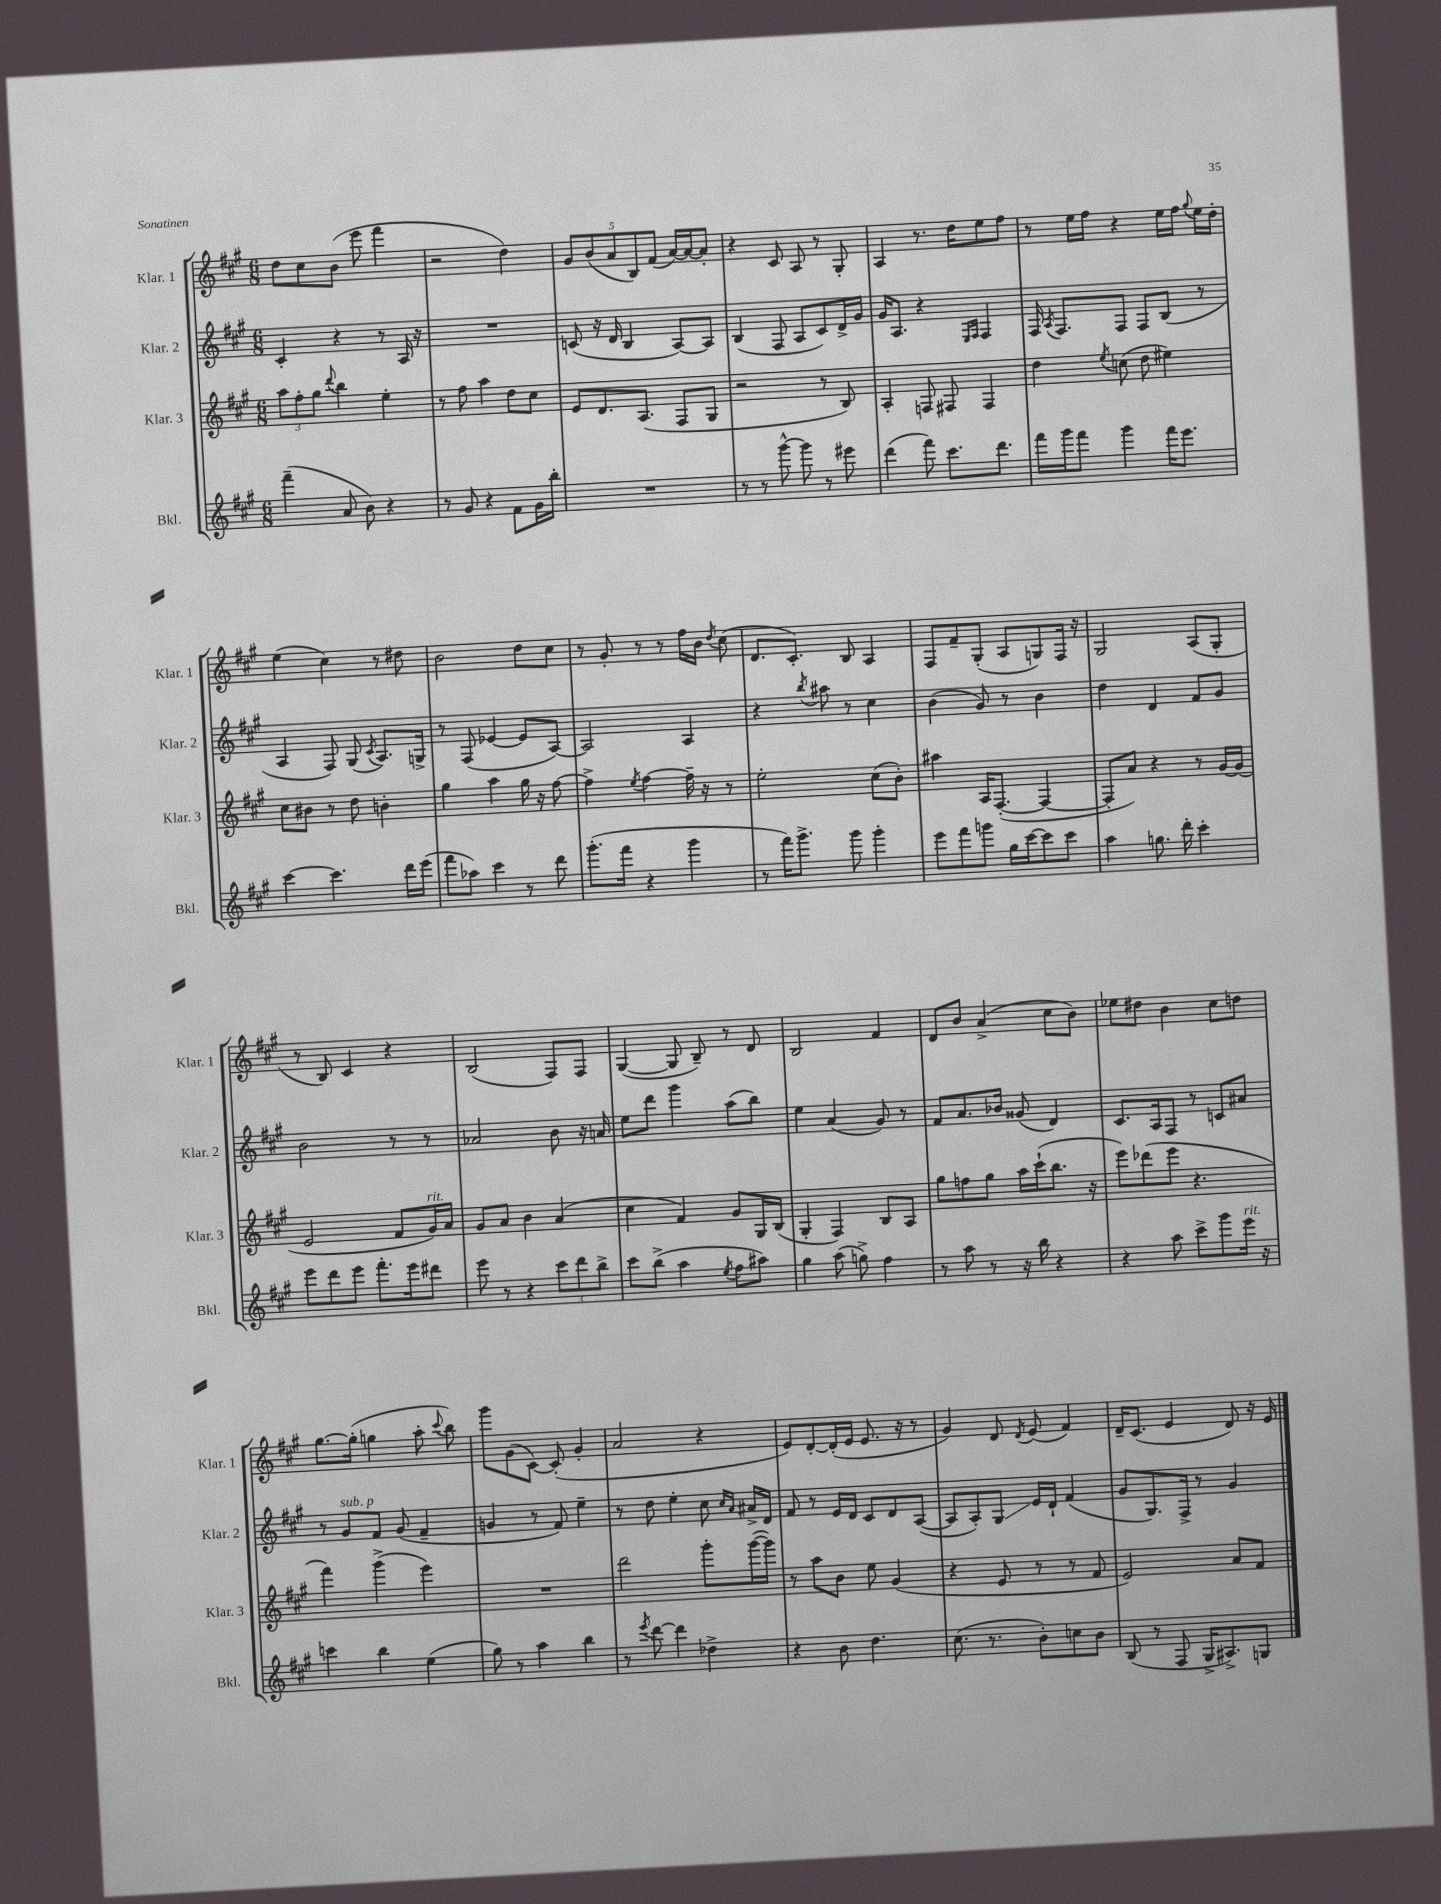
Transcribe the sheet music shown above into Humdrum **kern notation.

**kern	**kern	**kern	**kern
*staff4	*staff3	*staff2	*staff1
*clefG2	*clefG2	*clefG2	*clefG2
*k[f#c#g#]	*k[f#c#g#]	*k[f#c#g#]	*k[f#c#g#]
*M6/8	*M6/8	*M6/8	*M6/8
(4fff#~	12aa	4c#'	8dd
.	12ff#'	.	.
.	.	.	8cc#
.	12gg#	.	.
.	8qqddd	.	.
8a	4bb	4r	(8b
8b)	.	.	8eee
4r	4ee'	8r	4fff#
.	.	16A	.
.	.	16r	.
=	=	=	=
8r	8r	2.r	2r
8g#	8ff#	.	.
4r	4aa	.	.
8f#	8dd	.	4dd)
16g#	8cc#	.	.
16bb'	.	.	.
=	=	=	=
2.r	8e	(8c	10g#
.	.	.	(10b
.	8.d	16r	.
.	.	16d	.
.	.	.	10a
.	.	4B	.
.	.	.	10B)
.	(8.A	.	.
.	.	.	(10f#
.	8F#	[8A)	[16a)
.	.	.	16a_
.	8G#	8A]	8a']
=	=	=	=
8r	2r	(4B	4r
8r	.	.	.
[8ggg#^^	.	8F#	8c#
8ggg#]	.	8A	8A
8r	8r	8c#)	8r
8eee#	8B)	16d^	8G#'
.	.	16g#	.
=	=	=	=
(4ddd	4A'	16g#	4A
.	.	8.A	.
8fff#)	8F	4r	8.r
8.ccc#	8F#	.	.
.	.	.	16dd
.	.	16qqE	.
.	.	16qqF#	.
.	4F#	4F#	8ee
8.ddd	.	.	.
.	.	.	8ff#
=	=	=	=
16fff#	4dd	16F#	8r
.	.	8qA	.
16ggg#	.	8.F#	.
8fff#	.	.	16ee
.	.	.	16ff#
.	8qee	.	.
4ggg#	(8cc	8F#	4r
.	8dd	8F#	.
16fff#	4ee#)	(8B	16ee
8.eee	.	.	16ff#
.	.	.	8qqgg#
.	.	8r	16ee
.	.	.	16dd'
=	=	=	=
[4ccc#	8cc#	4A	(4ee
.	8b#	.	.
4.ccc#]	8r	8F#)	4cc#)
.	8dd	(8G#	.
.	.	8qc#	.
.	4b'	8.A)	8r
16ddd	.	.	8dd#
(16eee	.	16G^	.
=	=	=	=
8fff#	4gg#	8r	2b
8aa-)	.	(8F#	.
4ccc#	4aa	[4e-	.
8r	16gg#	8e-]	8dd
.	16r	.	.
8ddd	[8ff#	[8A)	8cc#
=	=	=	=
(8.ggg#'	4ff#^]	2A]	8r
.	.	.	8g#'
16fff#	.	.	.
.	8qee	.	.
4r	[4ff#	.	8r
.	.	.	8r
4ggg#	16ff#~]	4A	16ff#
.	16r	.	16b
.	.	.	8qdd
.	8r	.	(8cc#
=	=	=	=
8r	2ee'	4r	8.d
16fff#)	.	.	.
8.ggg#^	.	.	8.c#')
.	.	8qbb	.
.	.	8aa#	.
8ggg#	.	8r	8B
4ggg#'	(8cc#	4cc#	4A
.	8b')	.	.
=	=	=	=
8eee	4aa#	(4b	8F#
8fff#	.	.	8f#~
8ggg	16A	8g#)	(8G#'
.	([8.F#'	.	.
16gg#	.	8r	8A
[16ccc#	.	.	.
8ccc#]	4F#_	4b	8G)
8ccc#	.	.	16F#
.	.	.	16r
=	=	=	=
4aa	8F#']	4dd	2G#
.	8a)	.	.
8.gg	4r	4d	.
16ddd'	.	.	.
4ccc#'	8r	8f#	(8A
.	[16g#	8g#	8G#'
.	(16g#]	.	.
=	=	=	=
8eee	2e	2b	8r
8ddd	.	.	8B)
8eee	.	.	4c#
8.fff#'	.	.	.
.	8f#	8r	4r
16eee	.	.	.
8ddd#	16g#)	8r	.
.	16a	.	.
=	=	=	=
8eee	8g#	2a-	(2B
8r	8a	.	.
4r	4b	.	.
12ccc#	(4a	8b	8F#)
12ddd	.	.	.
.	.	16r	8F#
12bb^	.	.	.
.	.	16a	.
=	=	=	=
8ccc#	4cc#	8ee	([4G#
(8bb^	.	8ddd	.
4aa	4f#)	4ggg#	8G#]
.	.	.	8B~)
8qee	.	.	.
8ff#	8g#	(8aa	8r
8aa#)	16G#	8bb)	8d
.	(16B	.	.
=	=	=	=
4gg#	4G#'	4ee	2B
(8aa	4F#)	(4a	.
8gg^)	.	.	.
4ff#	8B	8g#)	4f#
.	8A	8r	.
=	=	=	=
8r	8gg#	8f#	8d
8aa	8ff	8.a	8b
8r	8gg#	.	(4a^
.	.	16b-	.
16r	16aa	(8g##	.
16bb	(16ccc#`	.	.
4r	8.bb	4d)	8cc#
.	.	.	8b)
.	16r	.	.
=	=	=	=
4r	8eee)	8.c#	8ee-
.	(8ddd-	.	8dd#
.	.	16A	.
8aa	8eee	8F#	4b
8ccc#^	4.r	8r	.
8ggg#	.	8c	8cc#
16eee	.	8a#	8dd
16r	.	.	.
=	=	=	=
4ccc	4fff#)	8r	[8.gg#
.	.	8g#	.
.	.	.	(16gg#']
4bb	(4ggg#^	8f#	4gg
.	.	(8g#	.
(4ee	4eee)	4f#~	8aa'
.	.	.	8qqccc#
.	.	.	8bb)
=	=	=	=
8gg#)	2.r	4g	8ggg#
8r	.	.	(8g#
4aa	.	8r	[8c#)
.	.	8f#)	(8c#']
4bb	.	4ee~	4g#'
=	=	=	=
8r	2ddd	8r	2a
8qeee	.	.	.
[8ddd	.	8dd	.
4ddd]	.	4ee'	.
4dd-^	8ggg#'	8cc#	4r
.	.	16qqcc#	.
.	.	16qqa	.
.	([16ggg#	16a#^	.
.	16ggg#])	16d	.
=	=	=	=
4r	8r	8f#	8e)
.	8aa	8r	[8d'
8b	8b	16e	(16d']
.	.	16d	16e
4.dd	8ee	8c#	8.e
.	(4g#	8d	.
.	.	.	16r
.	.	([8A	8r
=	=	=	=
(8.cc#	4r	8A]	4g#)
.	.	8A')	.
8.r	.	.	.
.	8e	8G#	8d
.	.	.	8qd
8b')	8r	16e	(8e
.	.	16d`	.
8cc	8r	(4f#	4f#)
8b	8f#	.	.
=	=	=	=
(8B	2e)	8g#	16d~
.	.	.	(8.c#
8r	.	8.G#)	.
8F#	.	.	4e
.	.	16F#^	.
16G#^	.	8r	.
8.A#^)	.	.	.
.	8a	4g#	8d)
8G	8f#	.	16r
.	.	.	16e
==	==	==	==
*-	*-	*-	*-
